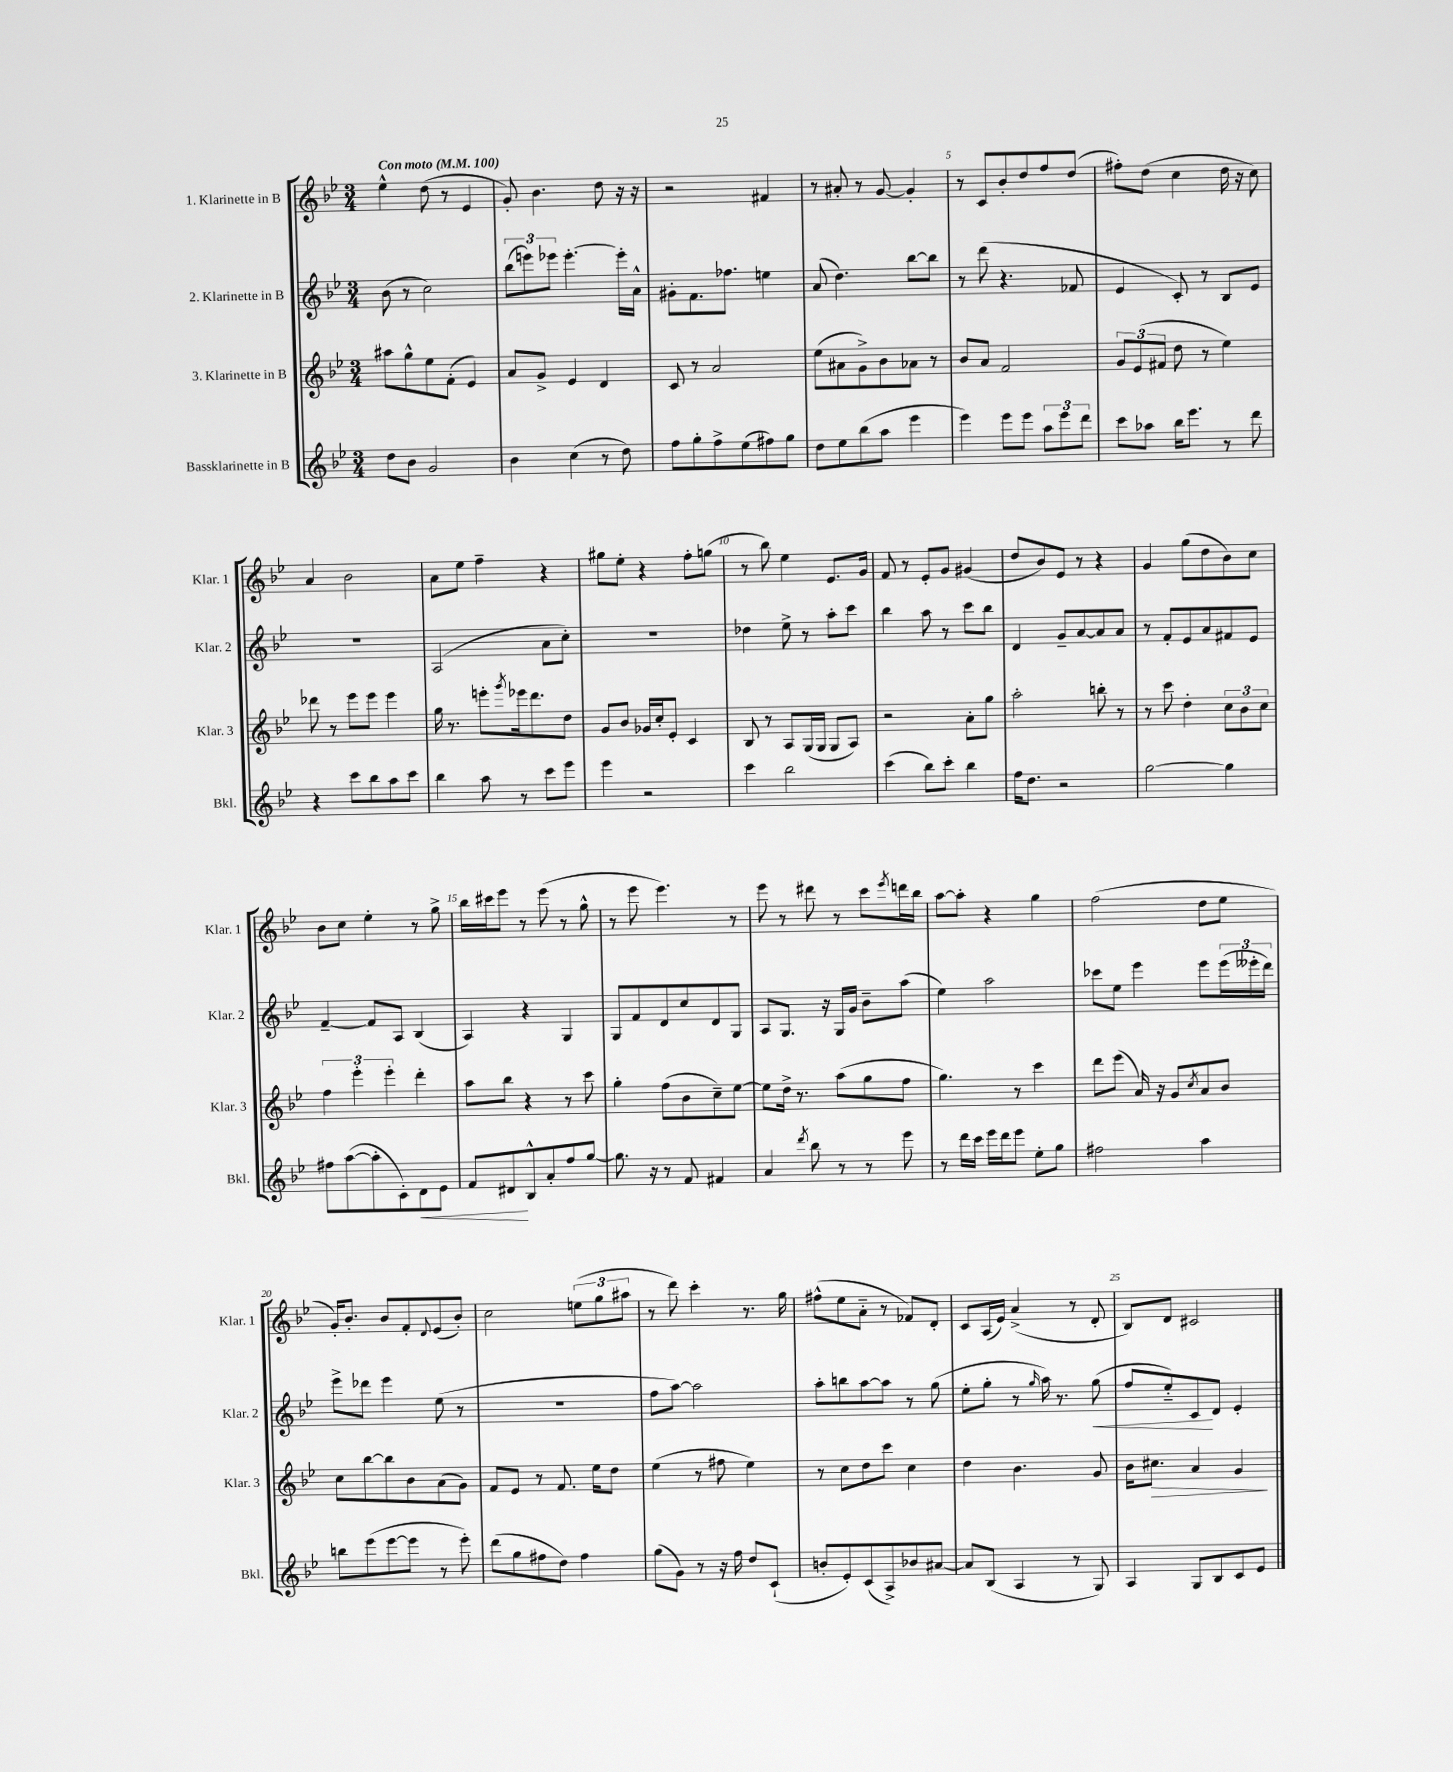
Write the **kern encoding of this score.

**kern	**kern	**kern	**kern
*staff4	*staff3	*staff2	*staff1
*clefG2	*clefG2	*clefG2	*clefG2
*k[b-e-]	*k[b-e-]	*k[b-e-]	*k[b-e-]
*M3/4	*M3/4	*M3/4	*M3/4
*MM100	*MM100	*MM100	*MM100
8dd	8aa#	(8b-	4ee-^^
8b-	8gg^^	8r	.
2g	8ee-	2cc)	(8dd
.	(8f'	.	8r
.	4e-)	.	4e-
=	=	=	=
4b-	8a	(12bb-	8g')
.	.	12eee)	.
.	8g^	.	4.b-
.	.	12eee-	.
(4cc	4e-	[4.eee-'	.
8r	4d	.	8dd
8dd)	.	16eee-']	16r
.	.	16a^^	16r
=	=	=	=
8ff	8c	8g#'	2r
8gg'	8r	8.f	.
8ff^	2a	.	.
.	.	8.ff-	.
(8ee-	.	.	.
8ff#)	.	4ee	4f#
8gg	.	.	.
=	=	=	=
8dd	(8ee-	(8a	8r
8ee-	8a#	4.dd)	8a#'
(8bb-	8g^)	.	8r
8aa	8b-	.	[8g
4eee-	8a-	[8bb-	4g']
.	8r	8bb-]	.
=	=	=	=
4eee-)	8b-	8r	8r
.	8a	(8ddd	8c
8eee-	2f	4.r	8b-'
8eee-	.	.	8dd
12aa	.	.	8ff
12eee-	.	.	.
.	.	8f-	(8dd
12ddd	.	.	.
=	=	=	=
8ccc	12g	4e-	8ff#')
.	(12e-	.	.
8aa-	.	.	(8dd
.	12f#	.	.
16bb-	8dd	8c')	4cc
8.eee-	.	.	.
.	8r	8r	.
8r	4ee-)	8B-	16dd
.	.	.	16r
8ddd	.	8e-	8cc)
=	=	=	=
4r	8ddd-	2.r	4a
.	8r	.	.
8ccc	8eee-	.	2b-
8bb-	8eee-	.	.
8aa	4eee-	.	.
8ccc	.	.	.
=	=	=	=
4bb-	16gg	(2A	8a
.	8.r	.	.
.	.	.	8ee-
8aa	8eee'	.	4ff~
.	8qggg	.	.
8r	16eee-	.	.
.	8.ddd	.	.
8ccc	.	8a	4r
8eee-	8dd	8cc')	.
=	=	=	=
4eee-	8g	2.r	8gg#
.	8b-	.	8ee-'
2r	16g-	.	4r
.	16cc'	.	.
.	8e-'	.	.
.	4c	.	8ff'
.	.	.	(8gg
=	=	=	=
4ccc	8B-	4dd-	8r
.	8r	.	8bb-)
2bb-	8A	8ee-^	4ee-
.	(16G	8r	.
.	16G	.	.
.	8G	8aa'	8.e-
.	8A)	8ccc	.
.	.	.	16g
=	=	=	=
(4ccc	2r	4bb-	8f
.	.	.	8r
8bb-)	.	8aa	8e-'
8ccc'	.	8r	8g
4bb-	8a'	8ccc	(4g#
.	8gg	8bb-	.
=	=	=	=
16ff	2aa'	4d	8dd
8.dd	.	.	.
.	.	.	8b-)
2r	.	8g~	8e-
.	.	[8a	8r
.	8bb'	8a]	4r
.	8r	8a	.
=	=	=	=
[2gg	8r	8r	4g
.	8ccc	8f'	.
.	4dd'	8e-	(8gg
.	.	8a	8dd
4gg]	12cc	8f#	8b-)
.	12b-	.	.
.	.	8e-	8cc
.	12cc	.	.
=	=	=	=
8ff#	6ff	[4f~	8b-
([8aa	.	.	8cc
.	6eee-'	.	.
8aa']	.	8f]	4ee-'
.	6eee-'	.	.
8c')	.	8A	.
8d	4ddd'	(4B-	8r
8e-	.	.	8gg^
=	=	=	=
8f	8aa	4A)	16bb-
.	.	.	16ccc#
8d#	8bb-	.	8eee-
8B-^^	4r	4r	8r
8a'	.	.	(8eee-
8ff	8r	4G	8r
[8gg	8ccc	.	8gg^^
=	=	=	=
8.gg]	4gg'	8G	8r
.	.	8f	8eee-
16r	.	.	.
8r	(8ff	8d	4.eee-)
8f	8b-	8cc	.
4f#	8cc~)	8d	.
.	[8ee-	8G	8r
=	=	=	=
4a	8ee-]	8A	8eee-
.	16dd^	8.G	8r
.	8.r	.	.
8qddd	.	.	.
8bb-	.	.	8ddd#
.	.	16r	.
8r	(8aa	16G	8r
.	.	16g	.
8r	8gg	8b-~	8ccc
.	.	.	8qeee-
8eee-	8ff	(8aa	16ddd
.	.	.	16bb-
=	=	=	=
8r	4.gg)	4ee-)	[8aa
16ddd	.	.	8aa']
16ccc	.	.	.
16eee-	.	2aa	4r
16ddd	.	.	.
8eee-	8r	.	.
8ee-'	4ccc	.	4gg
8gg	.	.	.
=	=	=	=
2ff#	8ddd	8ccc-	(2ff
.	(8eee-	8ee-	.
.	16a)	4eee-	.
.	16r	.	.
.	8g	.	.
.	8qcc	.	.
4aa	8a	8eee-	8dd
.	8b-	(24eee-	8ee-
.	.	24eee--'	.
.	.	24ddd)	.
=	=	=	=
8bb	8cc	8eee-^	16g')
.	.	.	8.b-'
(8eee-	[8bb-	8ddd-	.
[8eee-	8bb-]	4eee-	8b-
8eee-]	8b-	.	8f'
.	.	.	8qqd
8r	(8a	(8ee-	(8e-
8eee-')	8g)	8r	8b-')
=	=	=	=
(8ddd	8f	2.r	2cc
8gg	8e-	.	.
8ff#	8r	.	.
8dd)	8.f	.	.
4ff#	.	.	(12ee
.	16ee-	.	.
.	.	.	12gg
.	8dd	.	.
.	.	.	12aa#
=	=	=	=
(8gg	(4ee-	8ff	8r
8g)	.	[8aa)	8ddd)
8r	8r	2aa]	4ccc'
16r	8ff#	.	.
16ff	.	.	.
8dd	4ee-)	.	8.r
(8c`	.	.	.
.	.	.	16gg
=	=	=	=
8b'	8r	8aa'	(8ff#^^
8e-')	8cc	8bb	8ee-
(8c	8dd	[8aa	8a'~
8A^)	8ccc	8aa]	8r
8b-	4cc	8r	8f-)
[8a#	.	(8gg	8d'
=	=	=	=
8a#]	4dd	8ee-'	8c
(8B-	.	8gg'	(16A
.	.	.	16e-)
4A	4.b-	8r	(4a^
.	.	16qqgg	.
.	.	16aa)	.
.	.	8.r	.
8r	.	.	8r
8G)	8g	(8gg	8d'
=	=	=	=
4A	16b-	8ff	8B-)
.	8.cc#	.	.
.	.	8ee-'~)	8d
8G	4a	8c	2c#
8B-	.	8d	.
8c	4g	4e-'	.
8e-	.	.	.
==	==	==	==
*-	*-	*-	*-
